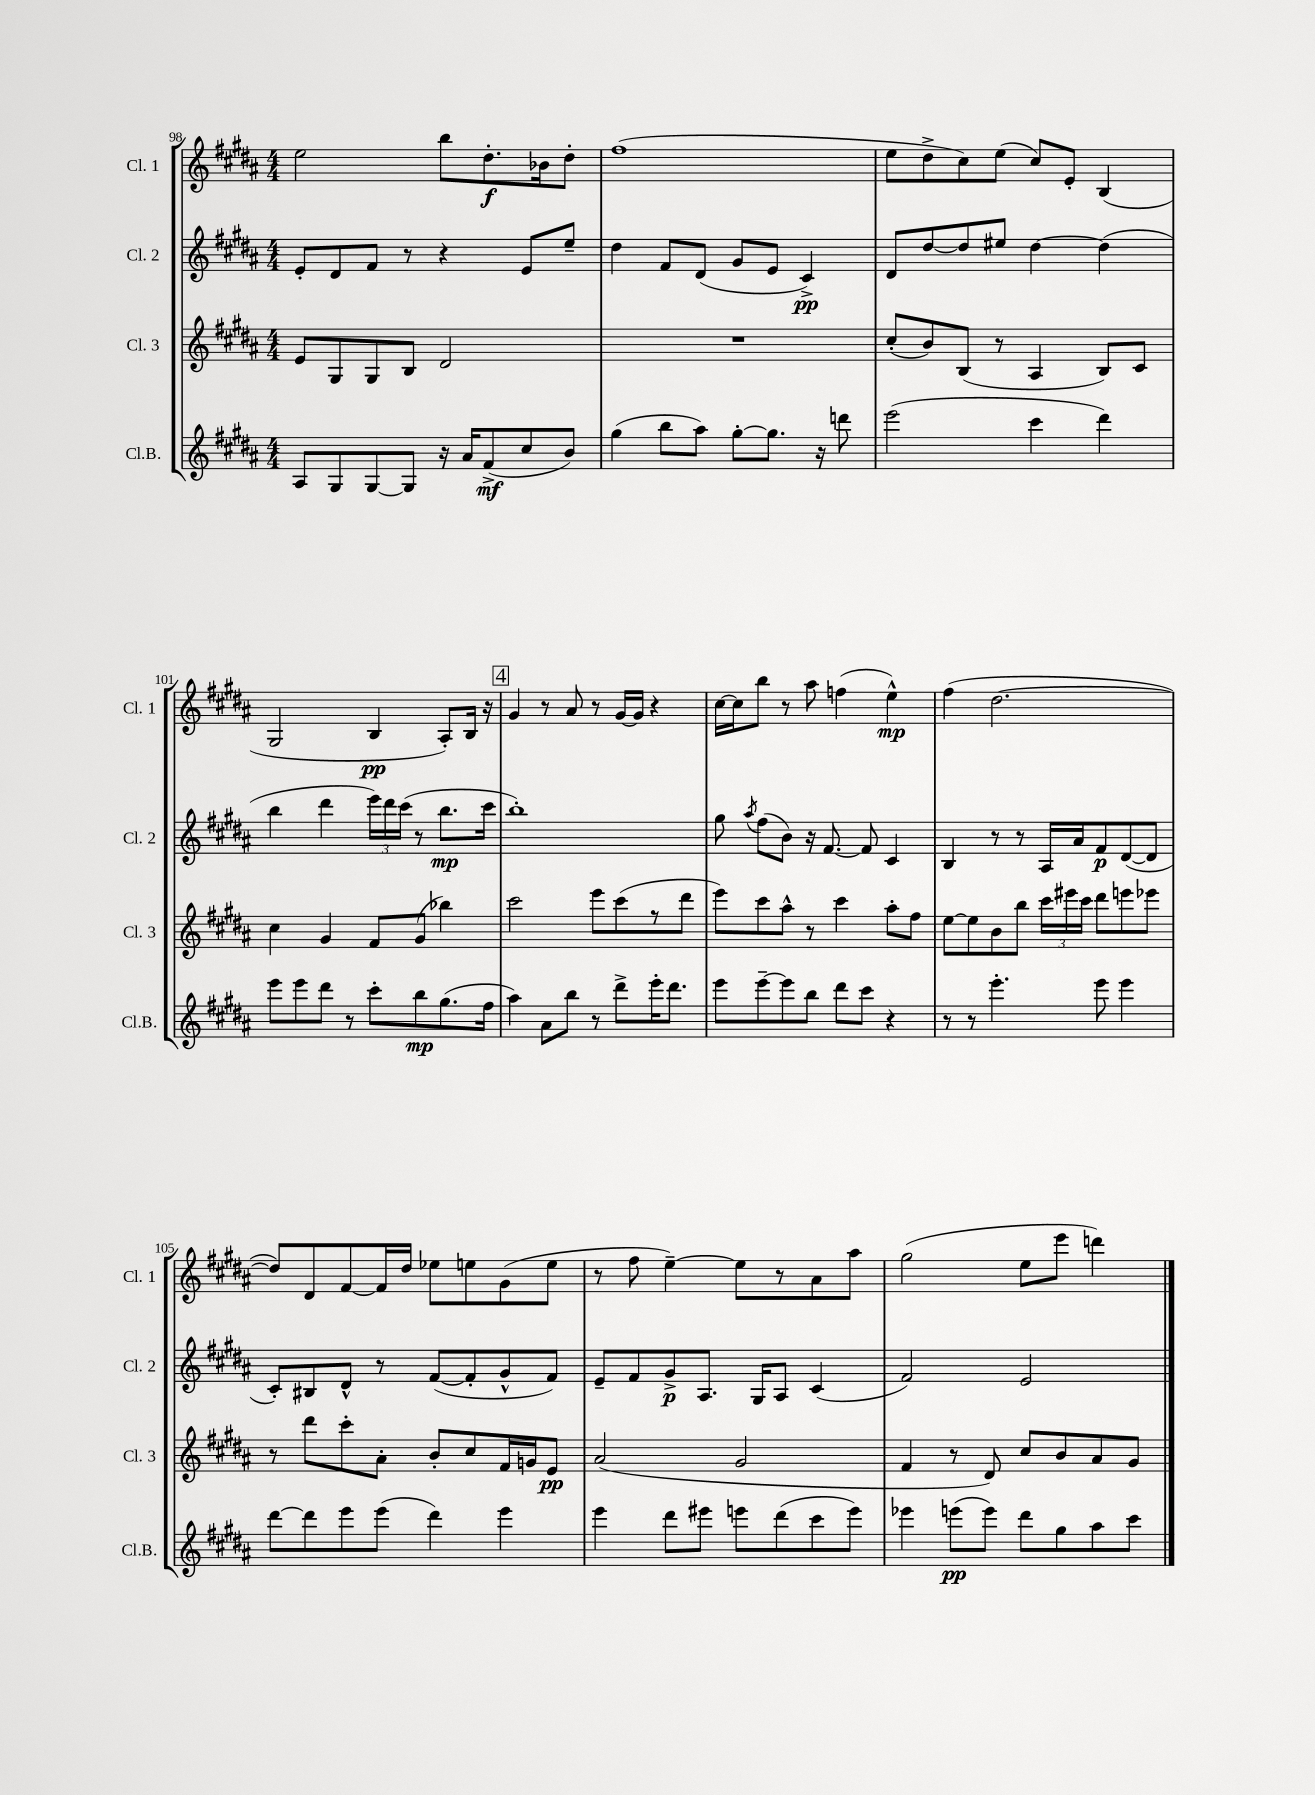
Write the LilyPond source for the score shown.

<<
\new StaffGroup <<
\new Staff = "s0" \with { instrumentName = "Cl. 1" shortInstrumentName = "Cl. 1" } {
    \clef treble \key b \major \numericTimeSignature \time 4/4
    \autoBeamOff e''2 b''8[ dis''8.-.\f bes'16 dis''8]-. |
    fis''1( |
    e''8[ dis''8-> cis''8) e''8]( cis''8[) e'8]-. b4( |
    gis2 b4\pp ais8[-.) b16] r16 |
    \mark \markup { \box "4" } gis'4 r8 ais'8 r8 gis'16[~ gis'16] r4 |
    cis''16[~ cis''16 b''8] r8 ais''8 f''4( e''4-^\mp) |
    fis''4( dis''2.~ |
    dis''8[) dis'8 fis'8~ fis'16 dis''16] ees''8[ e''8 gis'8( e''8] |
    r8 fis''8 e''4~--) e''8[ r8 ais'8 ais''8] |
    gis''2( e''8[ e'''8] d'''4) \bar "|." |
}
\new Staff = "s1" \with { instrumentName = "Cl. 2" shortInstrumentName = "Cl. 2" } {
    \clef treble \key b \major \numericTimeSignature \time 4/4
    \autoBeamOff e'8[-. dis'8 fis'8] r8 r4 e'8[ e''8]-- |
    dis''4 fis'8[ dis'8]( gis'8[ e'8] cis'4->\pp) |
    dis'8[ dis''8~ dis''8 eis''8] dis''4~ dis''4( |
    b''4 dis'''4 \tuplet 3/2 { e'''16[) dis'''16 cis'''16]( } r8 b''8.[\mp cis'''16] |
    \mark \markup { \box "4" } b''1-.) |
    gis''8 \acciaccatura { ais''8 } fis''8[( b'8]) r16 fis'8.~ fis'8 cis'4 |
    b4 r8 r8 ais16[ ais'16 fis'8\p dis'8~( dis'8] |
    cis'8[-.) bis8 dis'8]-^ r8 fis'8[~( fis'8-. gis'8-^ fis'8]) |
    e'8[-- fis'8 gis'8->\p ais8.] gis16[ ais8] cis'4( |
    fis'2) e'2 \bar "|." |
}
\new Staff = "s2" \with { instrumentName = "Cl. 3" shortInstrumentName = "Cl. 3" } {
    \clef treble \key b \major \numericTimeSignature \time 4/4
    \autoBeamOff e'8[ gis8 gis8 b8] dis'2 |
    R1 |
    cis''8[-.( b'8) b8]( r8 ais4 b8[) cis'8] |
    cis''4 gis'4 fis'8[ gis'8]( bes''4) |
    \mark \markup { \box "4" } cis'''2 e'''8[ cis'''8( r8 dis'''8] |
    e'''8[) cis'''8 ais''8]-^ r8 cis'''4 ais''8[-. fis''8] |
    e''8[~ e''8 b'8 b''8] \tuplet 3/2 { cis'''16[ eis'''16 cis'''16] } dis'''8[ e'''8 ees'''8] |
    r8 dis'''8[ cis'''8-. ais'8]-. b'8[-. cis''8 fis'16 g'16 e'8]\pp |
    ais'2( gis'2 |
    fis'4 r8 dis'8) cis''8[ b'8 ais'8 gis'8] \bar "|." |
}
\new Staff = "s3" \with { instrumentName = "Cl.B." shortInstrumentName = "Cl.B." } {
    \clef treble \key b \major \numericTimeSignature \time 4/4
    \autoBeamOff ais8[ gis8 gis8~ gis8] r16 ais'16[ fis'8->\mf( cis''8 b'8]) |
    gis''4( b''8[ ais''8]) gis''8[~-. gis''8.] r16 d'''8 |
    e'''2( cis'''4 dis'''4) |
    e'''8[ e'''8 dis'''8] r8 cis'''8[-. b''8\mp gis''8.( fis''16] |
    \mark \markup { \box "4" } ais''4) ais'8[ b''8] r8 dis'''8[-> e'''16-. dis'''8.] |
    e'''8[ e'''8~-- e'''8 b''8] dis'''8[ cis'''8] r4 |
    r8 r8 e'''4.-. e'''8 e'''4 |
    dis'''8[~ dis'''8 e'''8 e'''8]( dis'''4) e'''4 |
    e'''4 dis'''8[ eis'''8] e'''8[ dis'''8( cis'''8 e'''8]) |
    ees'''4 e'''8[\pp( e'''8]) dis'''8[ gis''8 ais''8 cis'''8] \bar "|." |
}
>>
>>
\layout { \context { \Score currentBarNumber = #98 } }
